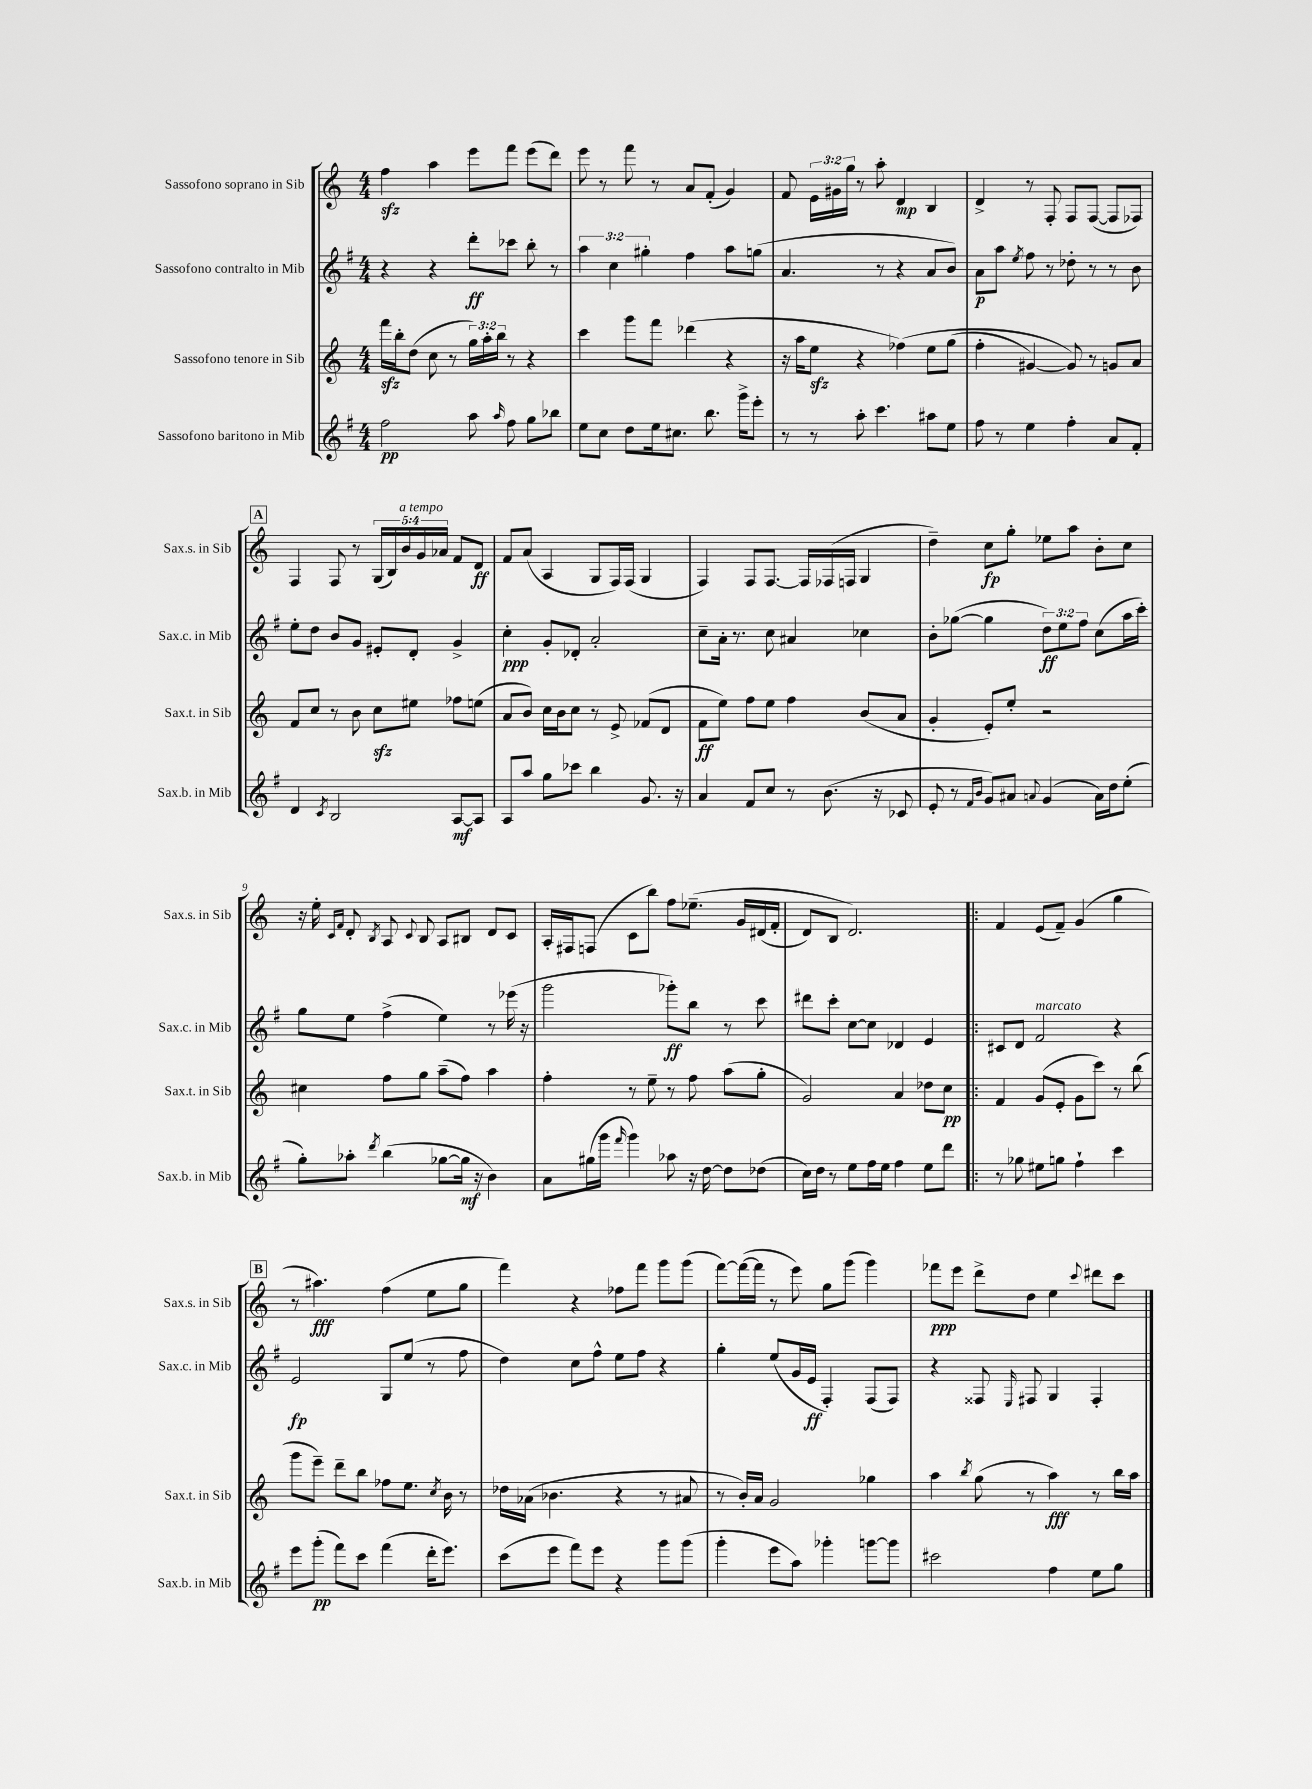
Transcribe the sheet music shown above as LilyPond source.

<<
\new StaffGroup <<
\new Staff = "s0" \with { instrumentName = "Sassofono soprano in Sib" shortInstrumentName = "Sax.s. in Sib" } {
    \clef treble \key c \major \numericTimeSignature \time 4/4 \override Staff.TupletNumber.text = #tuplet-number::calc-fraction-text
    \autoBeamOff f''4\sfz a''4 e'''8[ f'''8] e'''8[( d'''8]) |
    e'''8 r8 f'''8 r8 a'8[ f'8]-.( g'4) |
    f'8 \tuplet 3/2 { e'16[ gis'16 g''16] } r8 a''8-. d'4\mp b4 |
    d'4-> r8 f8-. f8[ f8]~( f8[ fes8]) |
    \mark \markup { \box "A" } f4 f8 r8 \tuplet 5/4 { g16[( b16) b'16^\markup { \italic "a tempo" } g'16 aes'16] } f'8[ d'8]\ff |
    f'8[ a'8]( a4 g8[ f16) f16]( g4 |
    f4) f8[ f8.]~ f16[ fes16( f16] g4 |
    d''4--) c''8[\fp g''8]-. ees''8[ a''8] b'8[-. c''8] |
    r16 e''16-. \grace { c'16[ f'16] } d'8-. \acciaccatura { b8 } a8 \appoggiatura { c'8 } b8 a8[ bis8] d'8[ c'8] |
    a16[-. fis16 f8]( c'8[ b''8]) f''8[ ees''8.]--\( g'16[ dis'16( f'16]-. |
    d'8[) b8] d'2.\) |
    \bar ".|:" f'4 e'8[( f'8]--) g'4( g''4 |
    \mark \markup { \box "B" } r8 ais''4.\fff) f''4( e''8[ g''8] |
    f'''4) r4 fes''8[ f'''8] g'''8[ g'''8]( |
    f'''8[~) f'''16~( f'''16] r8 e'''8) g''8[ g'''8]( g'''4) |
    fes'''8[\ppp e'''8] d'''8[-> d''8] e''4 \appoggiatura { c'''8 } dis'''8[ c'''8] \bar "|." |
}
\new Staff = "s1" \with { instrumentName = "Sassofono contralto in Mib" shortInstrumentName = "Sax.c. in Mib" } {
    \clef treble \key g \major \numericTimeSignature \time 4/4 \override Staff.TupletNumber.text = #tuplet-number::calc-fraction-text
    \autoBeamOff r4 r4 d'''8[-.\ff ces'''8] b''8-. r8 |
    \tuplet 3/2 { a''4 c''4 gis''4-. } fis''4 a''8[ g''8]( |
    a'4. r8 r4 a'8[ b'8]) |
    a'8[\p a''8] \acciaccatura { e''8 } fis''8 r8 des''8-. r8 r8 b'8 |
    \mark \markup { \box "A" } e''8[-. d''8] b'8[ g'8] eis'8[-. d'8]-. g'4-> |
    c''4-.\ppp g'8[-. des'8]-. a'2-. |
    c''8[-- a'16]-. r8. c''8 ais'4 ces''4 |
    b'8[-. ges''8]~( ges''4 \tuplet 3/2 { d''8[\ff) e''8 fis''8] } c''8[( a''16 c'''16]-.) |
    g''8[ e''8] fis''4->( e''4) r8 ees'''16( r16 |
    g'''2 ges'''8[-.\ff) b''8] r8 c'''8 |
    dis'''8[ c'''8]-. c''8[~ c''8] des'4 e'4 |
    \bar ".|:" cis'8[ d'8] fis'2^\markup { \italic "marcato" } r4 |
    \mark \markup { \box "B" } e'2\fp g8[ e''8]( r8 fis''8 |
    d''4) c''8[ fis''8]-^ e''8[ fis''8] r4 |
    g''4-. e''8[( g'16 e'16]\ff fis4-.) fis8[( fis8]) |
    r4 fisis8 \grace { e16 } fis8 g4 fis4-. \bar "|." |
}
\new Staff = "s2" \with { instrumentName = "Sassofono tenore in Sib" shortInstrumentName = "Sax.t. in Sib" } {
    \clef treble \key c \major \numericTimeSignature \time 4/4 \override Staff.TupletNumber.text = #tuplet-number::calc-fraction-text
    \autoBeamOff f'''16[\sfz b''16-. d''8]( c''8 r8 \tuplet 3/2 { g''16[) a''16-. b''16] } r8 r4 |
    c'''4 g'''8[ f'''8] des'''4( r4 |
    r16 a''16[ e''8]\sfz r4 fes''4)\( e''8[ g''8]( |
    f''4-. gis'4~) gis'8\) r8 g'8[ a'8] |
    \mark \markup { \box "A" } f'8[ c''8] r8 b'8 c''8[\sfz eis''8] fes''8[ e''8]( |
    a'8[ b'8]) c''16[ b'16 c''8] r8 e'8-> fes'8[( d'8] |
    f'8[\ff e''8]) f''8[ e''8] f''4 b'8[( a'8] |
    g'4-. e'8[-.) e''8]-. r2 |
    cis''4 f''8[ g''8] a''8[--( f''8]) a''4 |
    f''4-. r8 e''8-- r8 f''8 a''8[( g''8]-. |
    g'2) a'4 des''8[ c''8]\pp |
    \bar ".|:" f'4 g'8[( e'8]-. g'8[ c'''8]) r8 b''8( |
    \mark \markup { \box "B" } g'''8[ e'''8]--) d'''8[-- b''8] fes''8[ e''8.] \acciaccatura { c''8 } b'16 r8 |
    des''16[ aes'16]( bes'4. r4 r8 ais'8 |
    r8 b'16[-.) a'16] g'2 ges''4 |
    a''4 \acciaccatura { b''8 } g''8( r8 a''4\fff) r8 b''16[ a''16] \bar "|." |
}
\new Staff = "s3" \with { instrumentName = "Sassofono baritono in Mib" shortInstrumentName = "Sax.b. in Mib" } {
    \clef treble \key g \major \numericTimeSignature \time 4/4
    \autoBeamOff fis''2\pp a''8 \grace { a''16 } fis''8 g''8[ bes''8] |
    e''8[ c''8] d''8[ e''16 cis''8.] b''8. g'''16[-> e'''8]-. |
    r8 r8 a''8-. c'''4. ais''8[ e''8] |
    fis''8 r8 e''4 fis''4-. a'8[ fis'8]-. |
    \mark \markup { \box "A" } d'4 \acciaccatura { c'8 } b2 a8[~\mf a8] |
    a8[ a''8] g''8[ ces'''8] b''4 g'8. r16 |
    a'4 fis'8[ c''8] r8 b'8.( r16 ces'8 |
    e'8-. r8 \grace { fis'16[ b'16] } g'8[) ais'8] \appoggiatura { a'8 } g'4( a'16[) d''16 e''8]-.( |
    g''8[-.) aes''8]-. \acciaccatura { d'''8 } b''4( ges''8[~ ges''16]\mf r16 b'4) |
    a'8[ gis''16( g'''16] \grace { fis'''16 } g'''4) aes''8 r16 d''16~ d''8[ des''8]( |
    c''16[) d''16] r8 e''8[ fis''16 e''16] fis''4 e''8[ d'''8] |
    \bar ".|:" r8 ges''8 eis''8[ g''8] fis''4-! c'''4 |
    \mark \markup { \box "B" } e'''8[ g'''8]-.\pp( fis'''8[) c'''8] fis'''4( d'''16[-. e'''8.]) |
    c'''8[( e'''8] fis'''8[) e'''8] r4 g'''8[ g'''8]( |
    g'''4-. e'''8[ a''8]) ges'''4-. g'''8[~ g'''8] |
    cis'''2 fis''4 e''8[ g''8] \bar "|." |
}
>>
>>
